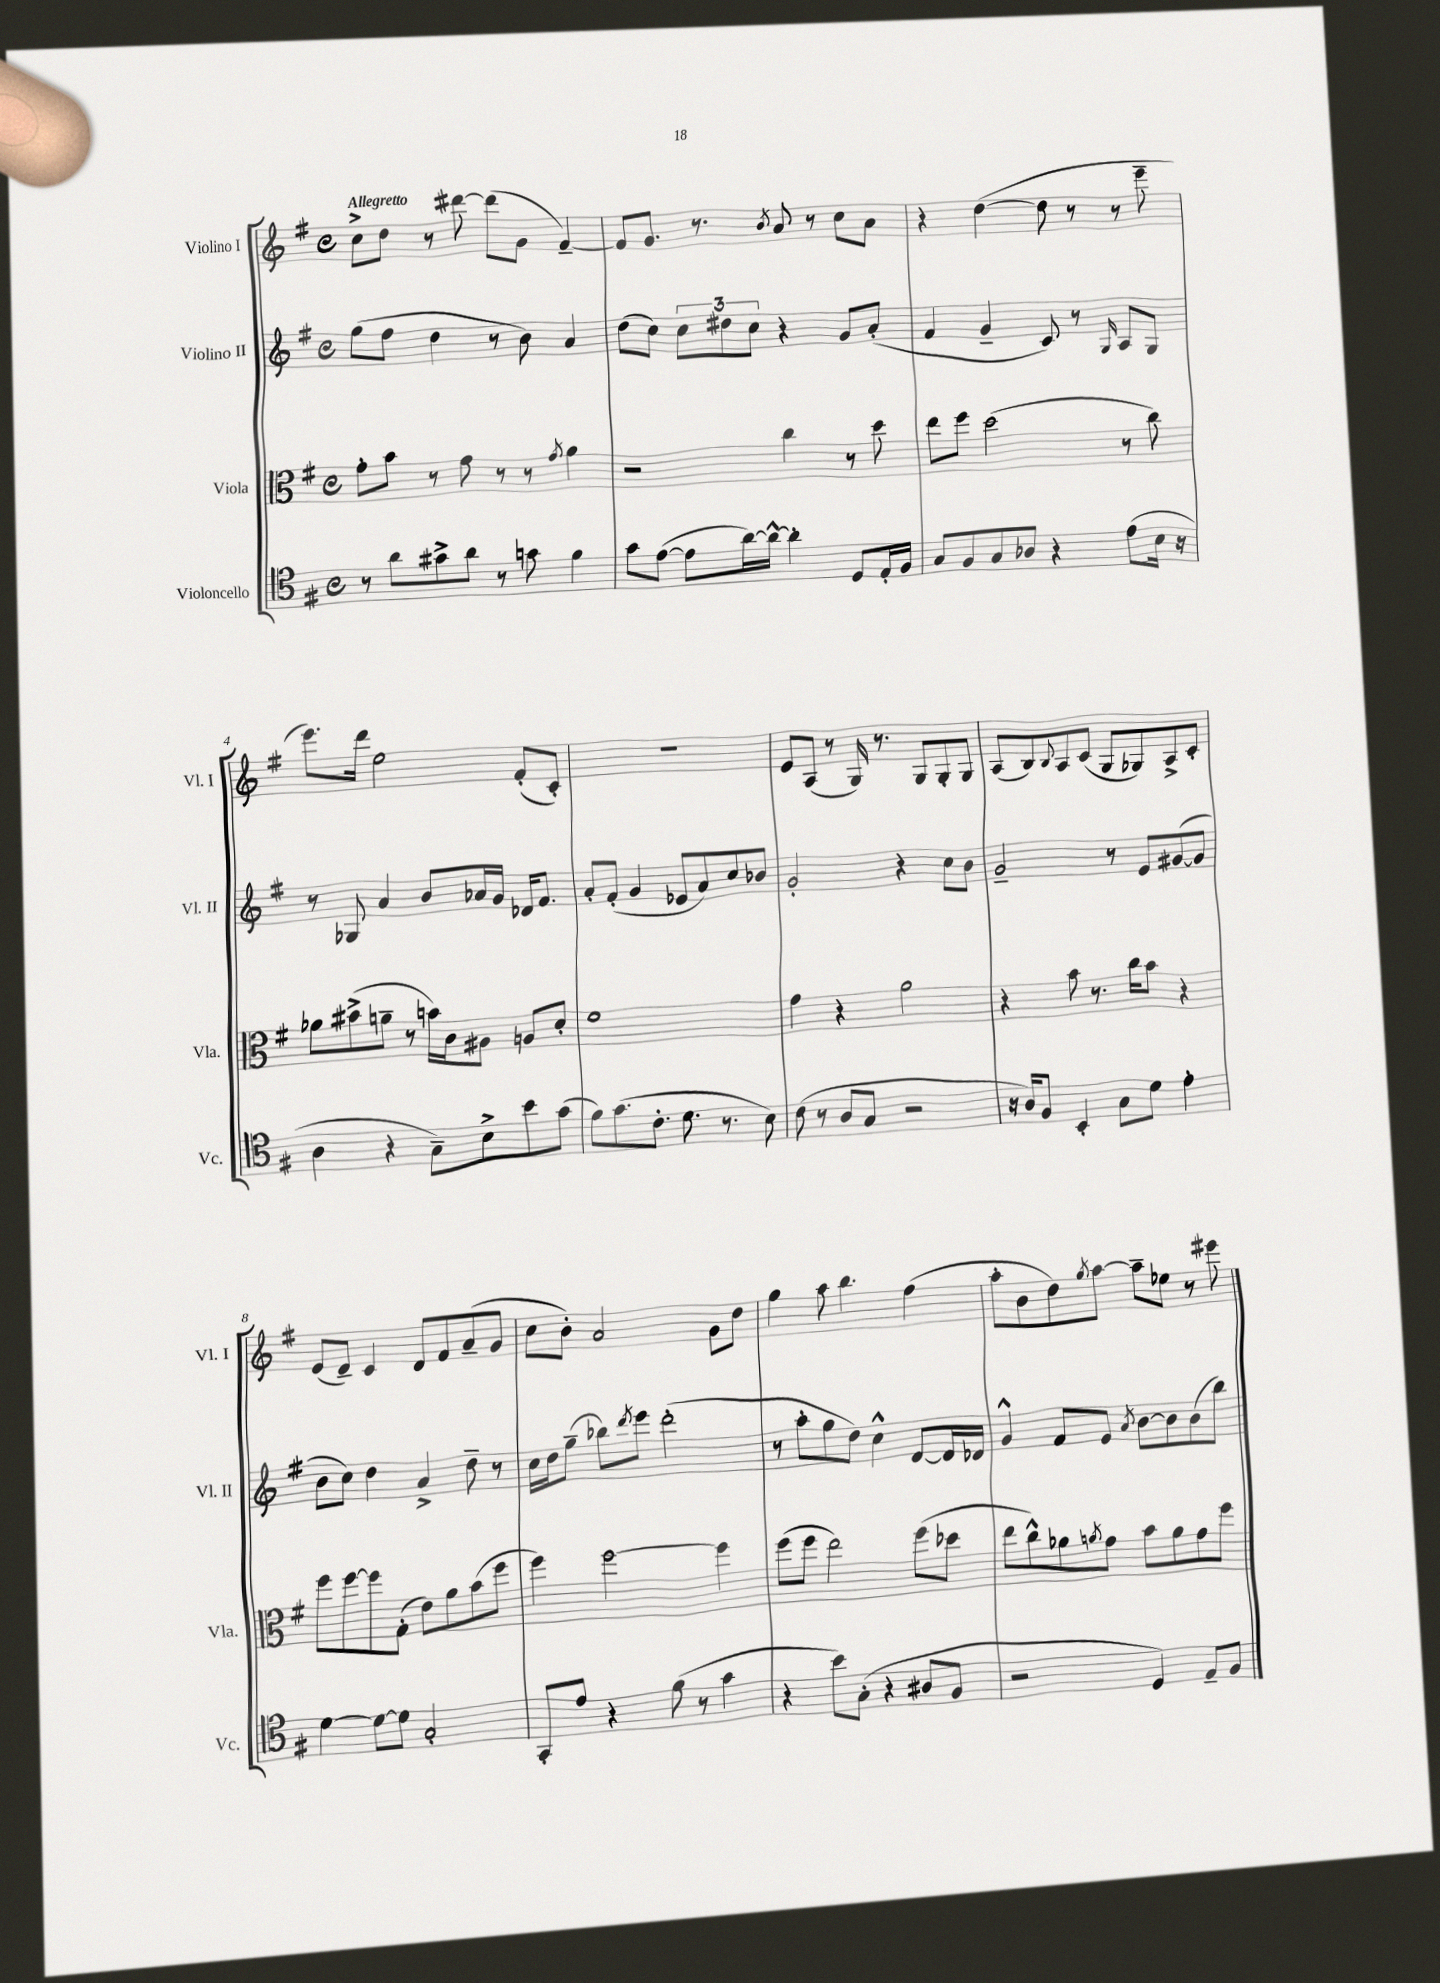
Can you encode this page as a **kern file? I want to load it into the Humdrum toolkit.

**kern	**kern	**kern	**kern
*part4	*part3	*part2	*part1
*staff4	*staff3	*staff2	*staff1
*I"Violoncello	*I"Viola	*I"Violino II	*I"Violino I
*I'Vc.	*I'Vla.	*I'Vl. II	*I'Vl. I
*clefC4	*clefC3	*clefG2	*clefG2
*k[f#]	*k[f#]	*k[f#]	*k[f#]
*M4/4	*M4/4	*M4/4	*M4/4
*met(c)	*met(c)	*met(c)	*met(c)
=1	=1	=1	=1
!	!	!	!LO:TX:a:B:t=Allegretto
8r	8g'\L	(8gg\L	8cc^\L
8a\L	8b\J	8ff#\J	8dd\J
8g#X^\	8r	4dd\	8r
8a\J	8g\	.	[8ddd#X\
8r	8r	8r	(8ddd#\L]
8gn\	8r	8b\)	8g\J
.	8qg/	.	.
4f#\	4a\	4a/	[4f#~/)
=2	=2	=2	=2
8g\L	2r	(8dd\L	8f#/L]
([8e\J	.	8cc\J)	8.g/J
8e\L]	.	12cc\L	.
.	.	.	8.r
.	.	12dd#X\	.
[16a\L)	.	.	.
.	.	12cc\J	.
16a^^\JJ_	.	.	.
.	.	.	8qb/
4a'\]	4cc\	4r	8a/
.	.	.	8r
8D/L	8r	8g/L	8cc\L
16E'/L	8dd\	(8a'/J	8a\J
16F#/JJ	.	.	.
=3	=3	=3	=3
8G/L	8ee\L	4f#/	4r
8F#/	8ff#\J	.	.
8G/	(2dd\	4g~/	([4dd\
8A-X/J	.	.	.
4r	.	8c/)	8dd\]
.	.	8r	8r
.	.	16qqG/	.
(8e\L	8r	8A/L	8r
16B\Jk	8cc\)	8G/J	8eee~\
16r	.	.	.
!!LO:LB:g=z
=4	=4	=4	=4
4A\	8a-X\L	8r	8.eee\L)
.	(8b#X^\	8G-X/	.
.	.	.	16ddd\Jk
4r	8an~\J	4a/	2ee\
.	8r	.	.
8G~\L)	16bn\LL)	8b/L	.
.	16c\J	.	.
8B^\	8A#X\J	16a-X/L	.
.	.	16g/JJ	.
8b\	8An/L	16d-X/KL	(8f#'/L
.	.	8.f#/J	.
(8g\J	8d'/J	.	8c'/J)
=5	=5	=5	=5
8f#\L)	1f#	8a'/L	1r
(8.g\	.	(8f#'/J	.
.	.	4g/	.
8.c'\J	.	.	.
8.d\	.	8e-X/L	.
.	.	8a/)	.
8.r	.	.	.
.	.	8cc/	.
8B\)	.	8b-X/J	.
=6	=6	=6	=6
(8c\	4g\	2g'/	8e/L
8r	.	.	(8A/J
8A/L	4r	.	8r
8G/J	.	.	16G/)
.	.	.	8.r
2r	2a\	4r	.
.	.	.	8G/L
.	.	8cc\L	8G'/
.	.	8b\J	8G/J
=7	=7	=7	=7
16r	4r	2g~/	(8A/L
16A/KL)	.	.	.
8F#/J	.	.	8B/)
.	.	.	8qqB/
4BB'/	8b\	.	8A/
.	8.r	.	(8c/J
8G\L	.	8r	8G/L
.	16cc\KL	.	.
8d\J	8b\J	8e/L	8G-X/)
4e'\	4r	([8g#X/	8A^/
.	.	8g#/J]	8c'/J
!!LO:LB:g=z
=8	=8	=8	=8
[4d\	8ff#\L	8b\L	(8e/L
.	[8ff#\	8cc\J)	8d~/J)
8d\L_	8ff#\]	4dd\	4c/
8d\J]	(8G'\J	.	.
2G'/	8e\L)	4a^/	8d/L
.	8a\	.	8f#/
.	(8b\	8dd~\	(8a~/
.	8ff#\J	8r	8g/J
=9	=9	=9	=9
8GG'/L	4ff#\)	16cc\LL	8cc\L
.	.	16dd\J	.
8e/J	.	(8gg~\J	8b'\J)
4r	[2ff#\	8bb-X\L)	2a/
.	.	8qddd/	.
.	.	8eee\J	.
(8f#\	.	(2ddd'\	.
8r	.	.	.
4g\	4ff#\]	.	8g\L
.	.	.	8dd\J
=10	=10	=10	=10
4r	(8ff#\L	8r	4gg\
.	8ff#\J	8aa'\L	.
8b\L)	2ee\)	8gg\	8aa\
(8G'\J	.	8dd\J)	4.bb\
4r	.	4cc^^\	.
8A#X/L	(8ff#\L	[8d/L	(4ff#\
8F#/J	8dd-X\J	16d/L]	.
.	.	16d-X/JJ	.
=11	=11	=11	=11
2r	8ee\L	4g^^/	8aa'\L
.	8cc^^\)	.	8b\
.	8a-X\	8f#/L	8dd\)
.	8qan/	.	8qgg/
.	8g\J	8e/J	[8aa\J
.	.	8qa/	.
4D/)	8b\L	[8b\L	8aa~\L]
.	8a\	8b\]	8ee-X\J
8E~/L	8g\	(8b\	8r
8F#/J	8ff#\J	8bb\J)	8eee#X\
==	==	==	==
*-	*-	*-	*-
